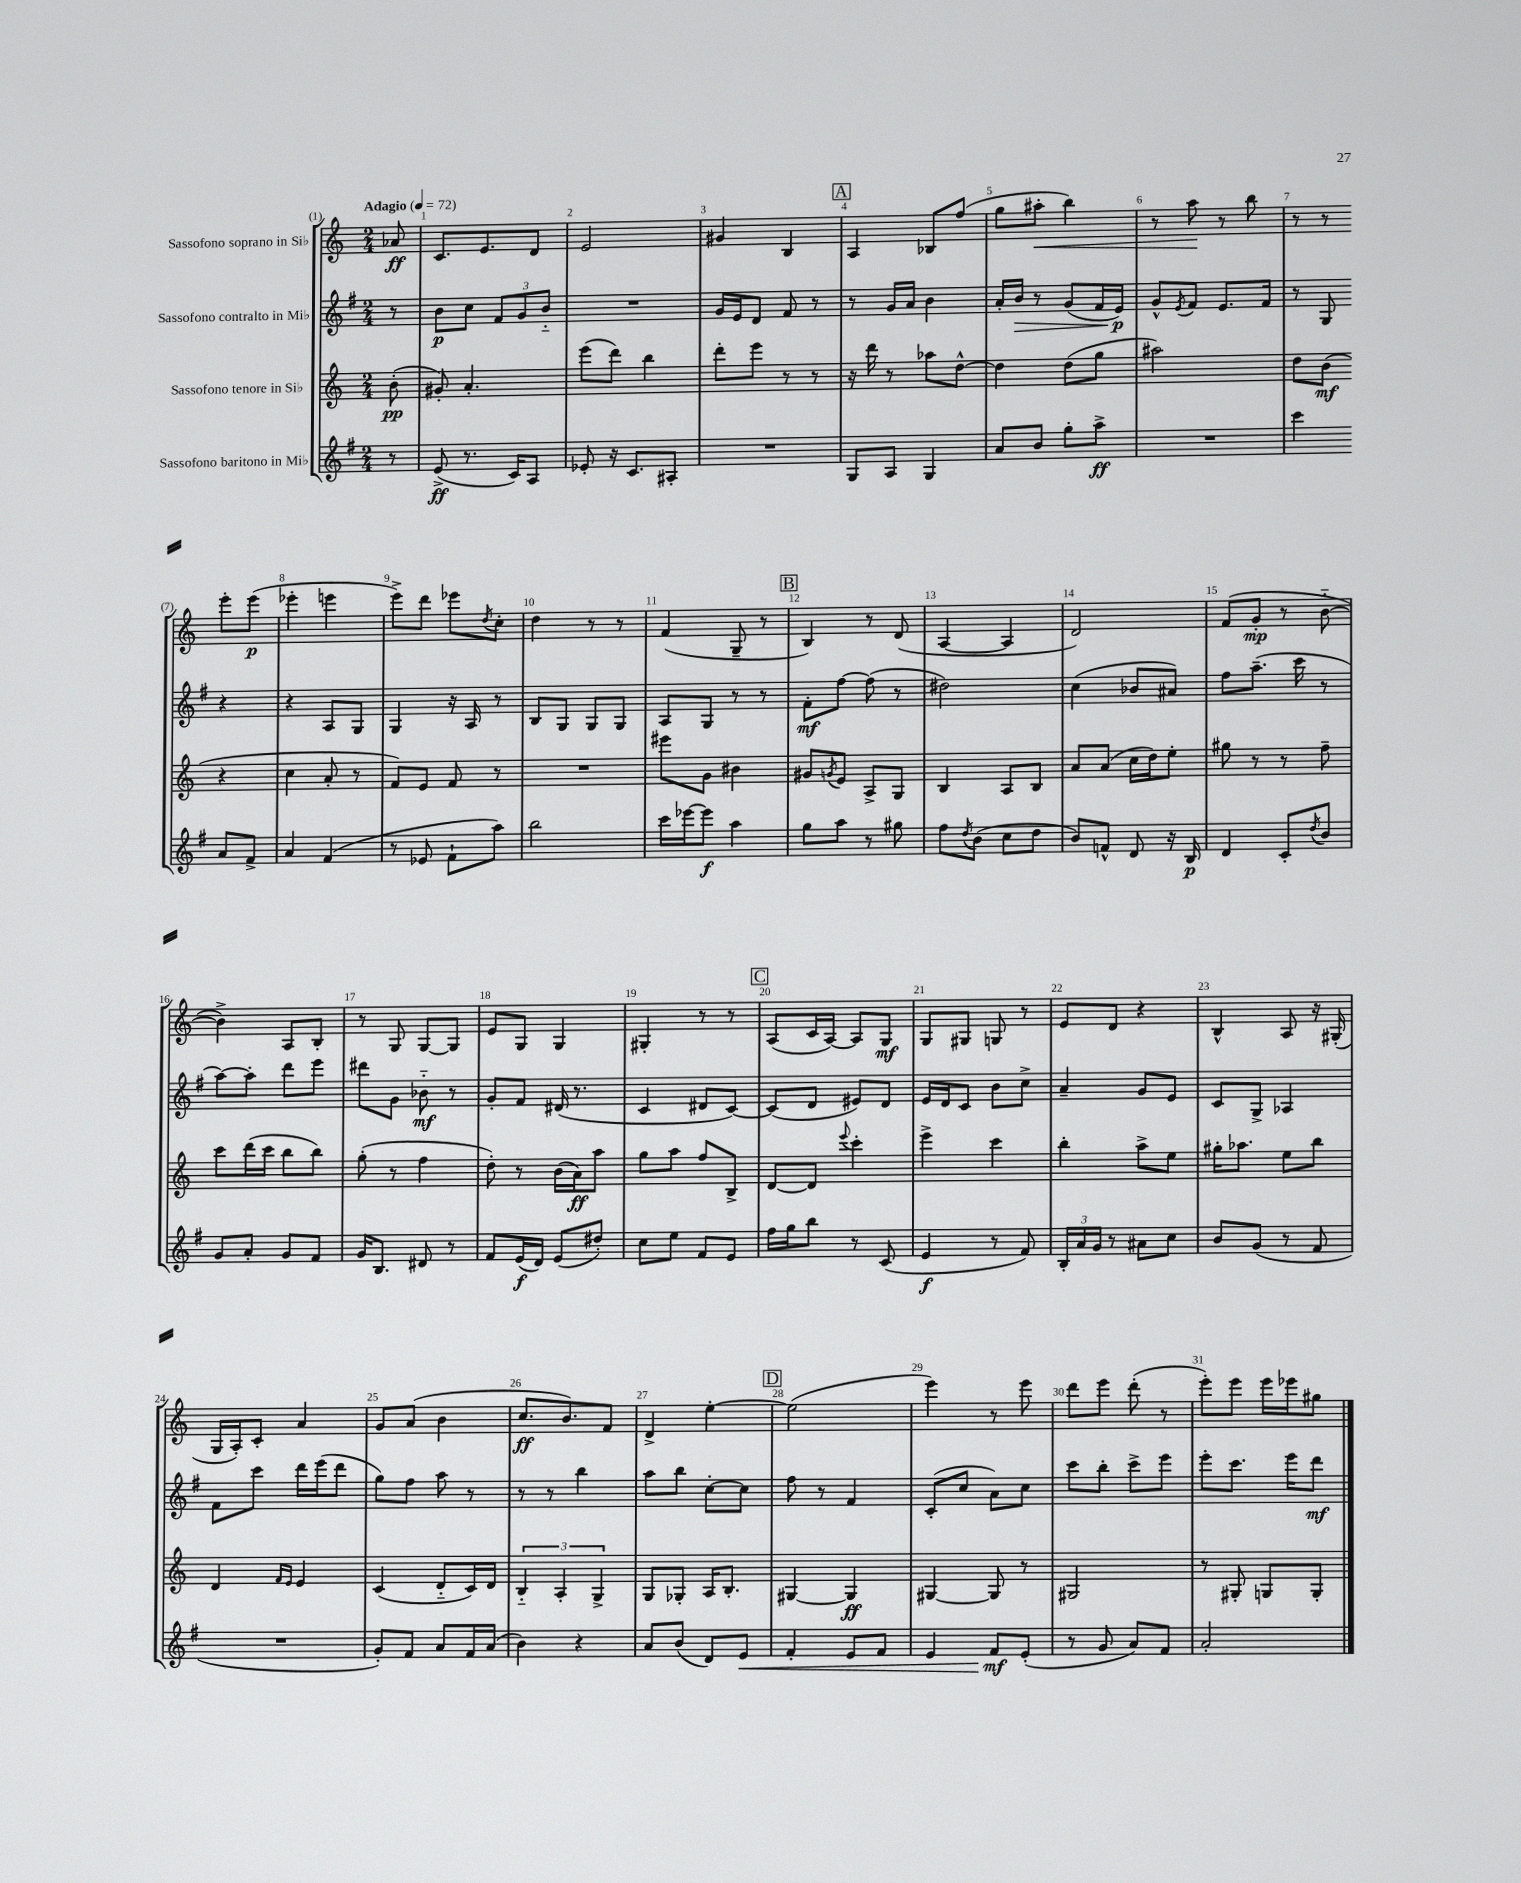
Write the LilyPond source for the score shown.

<<
\new StaffGroup <<
\new Staff = "s0" \with { instrumentName = "Sassofono soprano in Sib" } {
    \clef treble \key c \major \numericTimeSignature \time 2/4 \partial 8 \tempo "Adagio" 4 = 72
    aes'8\ff |
    c'8. e'8. d'8 |
    e'2 |
    gis'4 b4 |
    \mark \markup { \box "A" } a4 bes8 f''8( |
    g''8 ais''8-.\< b''4) |
    r8 a''8\! r8 b''8 |
    r8 r8 e'''8-. e'''8\p( |
    ees'''4-. e'''4 |
    e'''8->) d'''8 ees'''8 \acciaccatura { d''8 } c''8-. |
    d''4 r8 r8 |
    f'4( g8-- r8 |
    \mark \markup { \box "B" } b4) r8 d'8( |
    a4~ a4 |
    d'2) |
    f'8( g'8-.\mp r8 b'8~-_ |
    b'4->) a8 b8-. |
    r8 g8 g8~ g8 |
    e'8 g8 g4 |
    gis4-. r8 r8 |
    \mark \markup { \box "C" } a8( c'16 a16~) a8 g8\mf |
    g8 gis8 g8 r8 |
    e'8 d'8 r4 |
    b4-^ a8 r16 gis16-.( |
    g16 a16-.) c'8-. a'4 |
    g'8 a'8( b'4 |
    c''8.\ff b'8.) f'8 |
    d'4-> e''4~-. |
    \mark \markup { \box "D" } e''2( |
    e'''4) r8 e'''8 |
    d'''8 e'''8 d'''8-.( r8 |
    e'''8-.) e'''8 e'''16 ees'''16 gis''8 \bar "|." |
}
\new Staff = "s1" \with { instrumentName = "Sassofono contralto in Mib" } {
    \clef treble \key g \major \numericTimeSignature \time 2/4 \partial 8
    r8 |
    b'8\p c''8 \tuplet 3/2 { fis'8 g'8 b'8-_ } |
    R2 |
    g'16 e'16 d'8 fis'8 r8 |
    \mark \markup { \box "A" } r8 g'16 a'16 b'4 |
    a'16-. b'16\> r8 g'8( fis'16 e'16\p\!) |
    g'8-^ \acciaccatura { e'8 } fis'8 e'8. fis'16 |
    r8 g8 r4 |
    r4 a8 g8 |
    g4 r16 a16 r8 |
    b8 g8 g8 g8 |
    a8 g8 r8 r8 |
    \mark \markup { \box "B" } fis'8-.\mf fis''8~ fis''8( r8 |
    dis''2) |
    c''4( bes'8 ais'8) |
    fis''8 a''8.--( c'''16 r8 |
    a''8~) a''8-. d'''8 e'''8 |
    dis'''8 g'8 bes'8-_\mf r8 |
    g'8-. fis'8 dis'16( r8. |
    c'4 dis'8 c'8~) |
    \mark \markup { \box "C" } c'8( d'8 eis'8) d'8 |
    e'16 d'16 c'8 b'8 c''8-> |
    a'4-- g'8 e'8 |
    c'8 g8-> aes4 |
    fis'8 c'''8 d'''16 e'''16( d'''8 |
    g''8) fis''8 a''8 r8 |
    r8 r8 b''4 |
    a''8 b''8 c''8~-. c''8 |
    \mark \markup { \box "D" } fis''8 r8 fis'4 |
    c'8-.( c''8 a'8) c''8 |
    c'''8 b''8-. c'''8-> e'''8 |
    e'''8-. c'''8. e'''16 d'''8\mf \bar "|." |
}
\new Staff = "s2" \with { instrumentName = "Sassofono tenore in Sib" } {
    \clef treble \key c \major \numericTimeSignature \time 2/4 \partial 8
    b'8-.\pp( |
    gis'8-.) a'4.-. |
    e'''8( d'''8) b''4 |
    d'''8-. e'''8 r8 r8 |
    \mark \markup { \box "A" } r16 d'''16 r8 aes''8 d''8~-^ |
    d''4 d''8( g''8 |
    ais''2) |
    d''8 b'8\mf( r4 |
    c''4 a'8-. r8 |
    f'8) e'8 f'8 r8 |
    R2 |
    eis'''8 g'8 bis'4 |
    \mark \markup { \box "B" } gis'8 \acciaccatura { g'8 } e'8 a8-> g8 |
    b4 a8 b8 |
    a'8 a'8( c''16 d''16) e''8-. |
    gis''8 r8 r8 f''8-- |
    c'''8 d'''16( c'''16 b''8 b''8) |
    g''8-.( r8 f''4 |
    d''8-.) r8 b'16( a'16\ff) a''8 |
    g''8 a''8 f''8 b8-> |
    \mark \markup { \box "C" } d'8~ d'8 \appoggiatura { e'''8 } c'''4-. |
    e'''4-> c'''4 |
    b''4-. a''8-> e''8 |
    gis''16-. aes''8. e''8 b''8 |
    d'4 \grace { f'16 e'16 } e'4 |
    c'4( d'8-_ c'16) d'16 |
    \tuplet 3/2 { b4-_ a4-. g4-> } |
    g8 ges8-. a16 b8.-. |
    \mark \markup { \box "D" } gis4~ gis4\ff |
    gis4~ gis8 r8 |
    gis2 |
    r8 gis8-. g8 g8-. \bar "|." |
}
\new Staff = "s3" \with { instrumentName = "Sassofono baritono in Mib" } {
    \clef treble \key g \major \numericTimeSignature \time 2/4 \partial 8
    r8 |
    e'8->\ff( r8. c'16) a8 |
    ees'8-. r16 c'8. ais8-. |
    R2 |
    \mark \markup { \box "A" } g8 a8 g4 |
    a'8 b'8 g''8-. a''8->\ff |
    R2 |
    c'''4 a'8 fis'8-> |
    a'4 fis'4( |
    r8 ees'8 fis'8-! a''8) |
    b''2 |
    c'''16 ees'''16~ ees'''8\f a''4 |
    \mark \markup { \box "B" } g''8 a''8 r8 gis''8 |
    fis''8 \acciaccatura { d''8 } b'8( c''8 d''8 |
    b'8) f'8-^ d'8 r16 b16\p |
    d'4 c'8-. \acciaccatura { d''8 } b'8 |
    g'8 a'8-. g'8 fis'8 |
    g'16 b8. dis'8 r8 |
    fis'8 e'16\f( d'16) e'8( dis''8-.) |
    c''8 e''8 fis'8 e'8 |
    \mark \markup { \box "C" } fis''16 g''16 b''8 r8 c'8( |
    e'4\f r8 fis'8) |
    \tuplet 3/2 { b16-. a'16 g'16 } r8 ais'8 c''8 |
    b'8 g'8( r8 fis'8 |
    R2 |
    g'8-.) fis'8 a'8 fis'16 a'16( |
    b'4) r4 |
    a'8 b'8( d'8) e'8\< |
    \mark \markup { \box "D" } fis'4-. e'8 fis'8 |
    e'4 fis'8\mf\! e'8-.( |
    r8 g'8 a'8) fis'8 |
    a'2-. \bar "|." |
}
>>
>>
\layout { \context { \Score \override BarNumber.break-visibility = ##(#f #t #t) barNumberVisibility = #all-bar-numbers-visible } }
